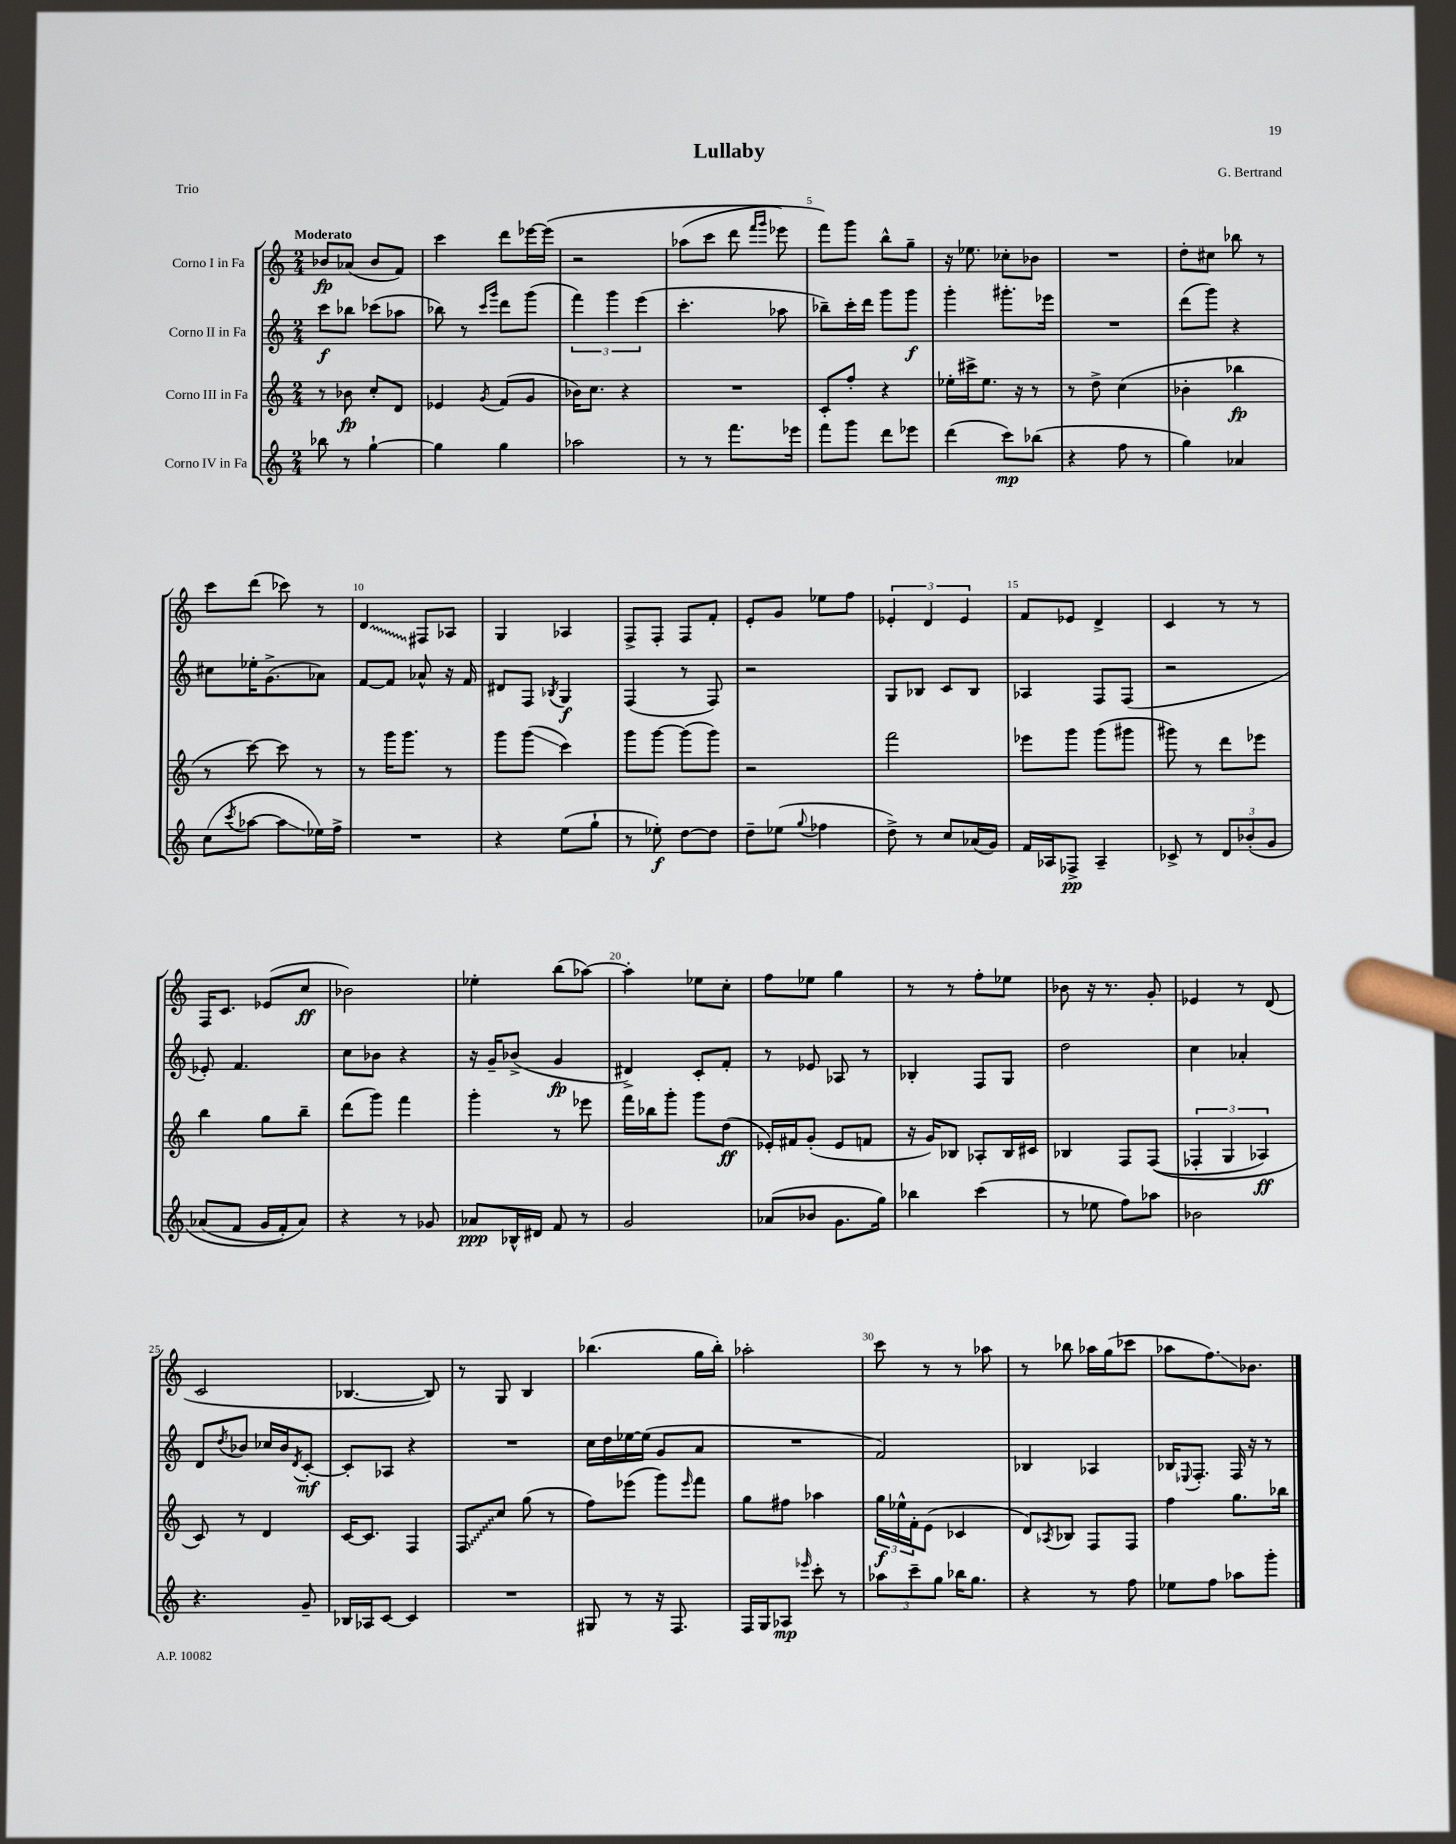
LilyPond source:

\header { title = "Lullaby" composer = "G. Bertrand" piece = "Trio" }
<<
\new StaffGroup <<
\new Staff = "s0" \with { instrumentName = "Corno I in Fa" } {
    \clef treble \key c \major \numericTimeSignature \time 2/4 \tempo "Moderato"
    bes'8\fp aes'8( bes'8 f'8) |
    c'''4 d'''8 ees'''16~ ees'''16\( |
    r2 |
    aes''8( c'''8 d'''8 \grace { f'''16 g'''16 } ees'''8) |
    f'''8\) g'''8 b''8-^ g''8-- |
    r16 ees''8. ces''8-. bes'8 |
    R2 |
    d''8-. cis''8 bes''8 r8 |
    c'''8 d'''8( ces'''8) r8 |
    \once \override Glissando.style = #'zigzag d'4\glissando fis8 aes8 |
    g4 aes4 |
    f8-> f8-. f8 f'8-. |
    e'8-. g'8 ees''8 f''8 |
    \tuplet 3/2 { ees'4-. d'4 ees'4 } |
    f'8 ees'8 d'4-> |
    c'4 r8 r8 |
    f16 c'8. ees'8( c''8\ff |
    bes'2) |
    ees''4-. b''8( aes''8~) |
    aes''4-. ees''8 c''8-. |
    f''8 ees''8 g''4 |
    r8 r8 f''8-. ees''8 |
    bes'8 r16 r8. g'8-. |
    ees'4 r8 d'8( |
    c'2 |
    bes4.~ bes8) |
    r8 g8 b4 |
    bes''4.( g''16 bes''16-.) |
    aes''2-. |
    c'''8 r8 r8 aes''8 |
    r8 bes''8 aes''16 g''16( ces'''8 |
    aes''8 f''8.\glissando) bes'8. \bar "|." |
}
\new Staff = "s1" \with { instrumentName = "Corno II in Fa" } {
    \clef treble \key c \major \numericTimeSignature \time 2/4
    c'''8\f bes''8 ces'''8( aes''8 |
    bes''8) r8 \grace { c'''16 g'''16 } d'''8 g'''8( |
    \tuplet 3/2 { f'''4) g'''4 e'''4( } |
    c'''4.-. aes''8 |
    bes''8--) c'''16-. d'''16 g'''8 g'''8\f |
    g'''4-. gis'''8.-. ees'''16 |
    R2 |
    d'''8( g'''8) r4 |
    cis''8 ees''16-. g'8.->( aes'8) |
    f'8~ f'8 aes'8-^ r16 f'16 |
    dis'8 f8 \acciaccatura { bes8 } g4\f |
    f4( r8 f8) |
    r2 |
    g8 bes8 c'8 bes8 |
    aes4 f8 f8( |
    r2 |
    ees'8-.) f'4. |
    c''8 bes'8 r4 |
    r16 g'16-- bes'8->( g'4\fp |
    dis'4->) c'8-. f'8-. |
    r8 ees'8 aes8 r8 |
    bes4-. f8 g8 |
    d''2 |
    c''4 aes'4-. |
    d'8 \acciaccatura { d''8 } bes'8 ces''16 bes'16 \acciaccatura { d'8 } c'8~-.\mf |
    c'8-. aes8 r4 |
    R2 |
    c''16 d''16 ees''16~ ees''16( g'8 a'8 |
    R2 |
    f'2) |
    bes4 aes4 |
    bes16 \appoggiatura { ees8 } f8.-. f16 r16 r8 \bar "|." |
}
\new Staff = "s2" \with { instrumentName = "Corno III in Fa" } {
    \clef treble \key c \major \numericTimeSignature \time 2/4
    r8 bes'8\fp c''8-. d'8 |
    ees'4 \acciaccatura { g'8 } f'8( g'8 |
    bes'16) c''8. r4 |
    R2 |
    c'8-. f''8-. r4 |
    ees''16-. cis'''16-> ees''8. r16 r8 |
    r8 d''8-> c''4( |
    bes'4-. bes''4\fp |
    r8 c'''8~) c'''8 r8 |
    r8 g'''16 g'''8. r8 |
    g'''8 g'''8\glissando( c'''4) |
    g'''8 g'''8~ g'''8( g'''8) |
    r2 |
    f'''2 |
    ees'''8 g'''8 g'''8( gis'''8 |
    gis'''8) r8 d'''8 ees'''8 |
    b''4 g''8 b''8-- |
    d'''8( g'''8) f'''4 |
    g'''4-. r8 ees'''8 |
    f'''16 bes''16 g'''8-. g'''8 d''8\ff( |
    ees'16-.) fis'16 g'8-.( ees'8 f'8 |
    r16 g'16) bes8 aes8-. bes16 cis'16 |
    bes4 f8 f8(\( |
    \tuplet 3/2 { fes4-. g4 aes4\ff) } |
    c'8\) r8 d'4 |
    c'16~ c'8. f4 |
    \once \override Glissando.style = #'zigzag f8\glissando c''8 g''8( r8 |
    f''8) ees'''8( g'''8) \grace { ees'''16 } f'''8 |
    g''8 fis''8 aes''4 |
    \tuplet 3/2 { g''16\f ees''16-^ f'16-. } e'8( ces'4 |
    d'8) \acciaccatura { aes8 } bes8 f8 f8 |
    f''4 g''8. bes''16 \bar "|." |
}
\new Staff = "s3" \with { instrumentName = "Corno IV in Fa" } {
    \clef treble \key c \major \numericTimeSignature \time 2/4
    bes''8 r8 g''4~-! |
    g''4 g''4 |
    aes''2 |
    r8 r8 f'''8. ees'''16 |
    f'''8 g'''8 d'''8 ees'''8 |
    d'''4( c'''8\mp) bes''8( |
    r4 f''8 r8 |
    g''4) aes'4 |
    c''8( \acciaccatura { c'''8 } aes''8~ aes''8\glissando ees''16) f''16-> |
    R2 |
    r4 e''8( g''8-! |
    r8 ees''8-.\f) d''8~ d''8 |
    d''8-- ees''8( \appoggiatura { g''8 } fes''4 |
    d''8->) r8 c''8 aes'16( g'16) |
    f'16 aes16 fes8->\pp aes4-- |
    ces'8-> r8 \tuplet 3/2 { d'8 bes'8-.\( g'8 } |
    aes'8( f'8 g'16 f'16-.) aes'8\) |
    r4 r8 ges'8 |
    aes'8\ppp bes16-^ dis'16 f'8 r8 |
    g'2 |
    aes'8( bes'8 g'8. g''16) |
    bes''4 c'''4( |
    r8 ees''8 f''8) aes''8 |
    bes'2 |
    r4. g'8-- |
    bes16 aes16 c'8~ c'4 |
    R2 |
    gis8 r8 r16 f8. |
    f16 g16 aes8\mp \grace { ees'''16 } c'''8-. r8 |
    \tuplet 3/2 { aes''8 c'''8-- g''8 } bes''16 g''8. |
    r4 r8 f''8 |
    ees''8 f''8 aes''8 g'''8-. \bar "|." |
}
>>
>>
\layout { \context { \Score \override BarNumber.break-visibility = ##(#f #t #t) barNumberVisibility = #(every-nth-bar-number-visible 5) } }
